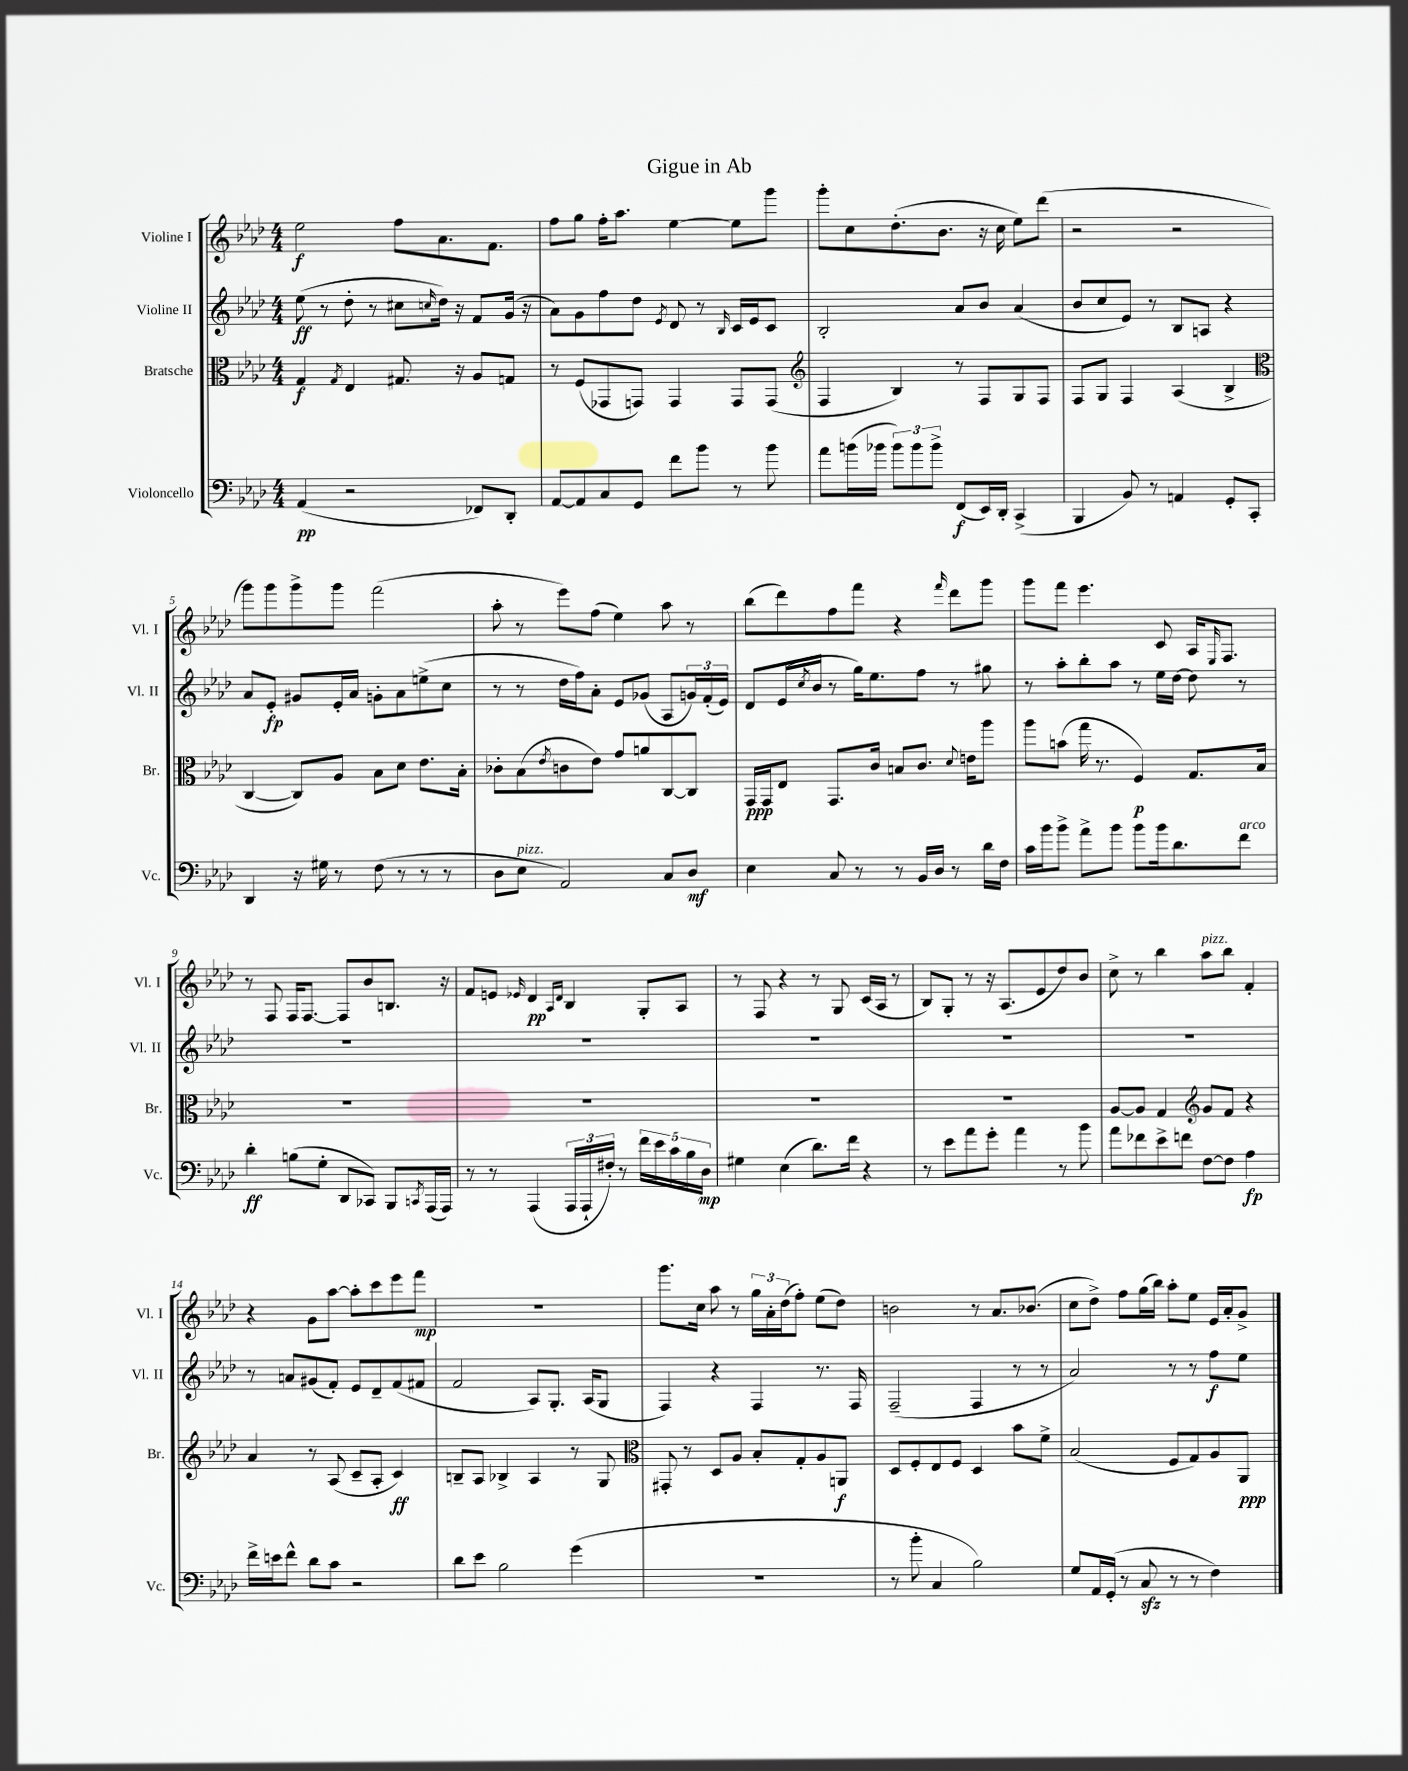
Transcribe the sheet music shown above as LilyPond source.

\header { title = "Gigue in Ab" }
<<
\new StaffGroup <<
\new Staff = "s0" \with { instrumentName = "Violine I" shortInstrumentName = "Vl. I" } {
    \clef treble \key aes \major \numericTimeSignature \time 4/4
    ees''2\f f''8 aes'8. f'8. |
    f''8 g''8 f''16-. aes''8. ees''4~ ees''8 g'''8 |
    g'''8-. c''8 des''8.-.( bes'8. r16 c''16 ees''8) des'''8( |
    r2 r2 |
    g'''8) g'''8 g'''8-> g'''8 f'''2( |
    aes''8-. r8 ees'''8) f''8( ees''4) aes''8 r8 |
    bes''8( des'''8) f''8 f'''8 r4 \grace { f'''16 } des'''8 g'''8 |
    g'''8 f'''8 ees'''4. c'8 aes16 \grace { ees16 } f8. |
    r8 f8 f16 f8.~ f8 bes'8 b8. r16 |
    f'8 e'8 \grace { ees'16 } des'4\pp \grace { aes16 des'16 } bes4 g8-. aes8 |
    r8 f8 r4 r8 g8 c'16( aes16 r8 |
    bes8) g8-. r8 r16 aes8.( ees'8 des''8) bes'8 |
    c''8-> r8 bes''4 aes''8^\markup { \italic "pizz." } bes''8 f'4-. |
    r4 g'8 aes''8~ aes''8-. c'''8 ees'''8 f'''8\mp |
    R1 |
    g'''8. c''16 aes''8 r8 \tuplet 3/2 { g''16 aes'16-. des''16( } f''8-.) ees''8( des''8) |
    b'2 r8 aes'8. bes'8.( |
    c''8 des''8->) f''8 g''16( bes''16) aes''8-. ees''8 ees'16 aes'16-. g'8-> \bar "|." |
}
\new Staff = "s1" \with { instrumentName = "Violine II" shortInstrumentName = "Vl. II" } {
    \clef treble \key aes \major \numericTimeSignature \time 4/4
    ees''8\ff( r8 des''8-. r8 cis''8 \grace { c''16 } des''16) r16 f'8 g'16( r16 |
    aes'8) g'8 f''8 des''8 \acciaccatura { ees'8 } des'8 r8 \grace { bes16 } c'16 ees'16 c'8 |
    bes2-. aes'8 bes'8 aes'4( |
    bes'8 c''8 ees'8) r8 bes8 a8 r4 |
    aes'8 ees'8-.\fp gis'8 ees'16-. aes'16 g'8-. aes'8 e''8->( c''8 |
    r8 r8 des''16 f''16) aes'8-. ees'8 ges'8( aes8 \tuplet 3/2 { g'16) f'16-.( ees'16) } |
    des'8 ees'16( \acciaccatura { c''8 } bes'16 r8 g''16) ees''8. f''8 r8 gis''8 |
    r8 aes''8-. bes''8-. aes''8 r8 ees''16 des''16~ des''8 r8 |
    R1 |
    R1 |
    R1 |
    R1 |
    R1 |
    r8 a'8 gis'8( f'8-.) ees'8 des'8-- f'8( fis'8 |
    f'2 aes8) g8.-. aes16( g8 |
    f4) r4 f4 r8. f16 |
    f2--( f4 r8 r8 |
    aes'2) r8 r8 f''8\f ees''8 \bar "|." |
}
\new Staff = "s2" \with { instrumentName = "Bratsche" shortInstrumentName = "Br." } {
    \clef alto \key aes \major \numericTimeSignature \time 4/4
    g4\f \acciaccatura { g8 } ees4 gis8. r16 aes8 g8 |
    r8 f8( ges,8 g,8) g,4 g,8 g,8( |
    \clef treble f4 bes4) r8 f8 g8 f8 |
    f8 g8 f4 aes4( bes4-> |
    \clef alto c4~ c8) aes8 bes8 des'8 ees'8. bes16-. |
    ces'8-. bes8( \acciaccatura { ees'8 } c'8 ees'8) g'8 a'8 c8~ c8 |
    g,16\ppp g,16 ees8 g,8. c'16 b8 c'8. \appoggiatura { des'8 } e'16 aes''8 |
    aes''8 b'8( g''16 r8. f4\p) g8. bes16 |
    R1 |
    R1 |
    R1 |
    R1 |
    aes8~ aes8 g4 \clef treble g'8 f'8 r4 |
    aes'4 r8 aes8( c'8-- aes8-. c'4\ff) |
    b8-- aes8 bes4-> aes4 r8 g8 |
    \clef alto gis,8-. r8 des8 aes8 bes8-. g8-. aes8 a,8\f |
    des8 f8-. ees8 f8 des4 bes'8 f'8-> |
    bes2( f8 g8) aes8 aes,8\ppp \bar "|." |
}
\new Staff = "s3" \with { instrumentName = "Violoncello" shortInstrumentName = "Vc." } {
    \clef bass \key aes \major \numericTimeSignature \time 4/4
    aes,4\pp( r2 fes,8) des,8-. |
    aes,8~ aes,8 c8 g,8 f'8 bes'8 r8 bes'8 |
    aes'8 b'16( bes'16 \tuplet 3/2 { bes'8) bes'8 bes'8-> } f,8\f( ees,16) des,16-. c,4->( |
    bes,,4 bes,8) r8 a,4 g,8-. c,8-. |
    des,4 r16 gis16 r8 f8( r8 r8 r8 |
    des8 ees8^\markup { \italic "pizz." } aes,2) c8 des8\mf |
    ees4 c8 r8 r8 bes,16 des16 r8 des'16 f16 |
    c'16 bes'16 bes'8-> aes'8-> bes'8 bes'8 bes'16 des'8. f'8^\markup { \italic "arco" } |
    des'4-.\ff b8( g8-. des,8 ces,8) bes,,8 \acciaccatura { c,8 } aes,,16( aes,,16) |
    r8 r8 aes,,4( \tuplet 3/2 { aes,,16 aes,,16-! fis16-.) } r8 \tuplet 5/4 { f'16 ees'16 c'16 bes16 des16\mp } |
    gis4 ees4( des'8.) f'16 r4 |
    r8 ees'8 aes'8 g'8-. aes'4 r8 bes'8 |
    aes'8 fes'8 ees'8-> f'8 f8~ f8 aes4\fp |
    f'16-> e'16 f'8-^ des'8 c'8 r2 |
    des'8 ees'8 bes2 g'4( |
    R1 |
    r8 bes'8-. c4 bes2) |
    g8 aes,16 g,16-.( r8 c8\sfz r8 r8 f4) \bar "|." |
}
>>
>>
